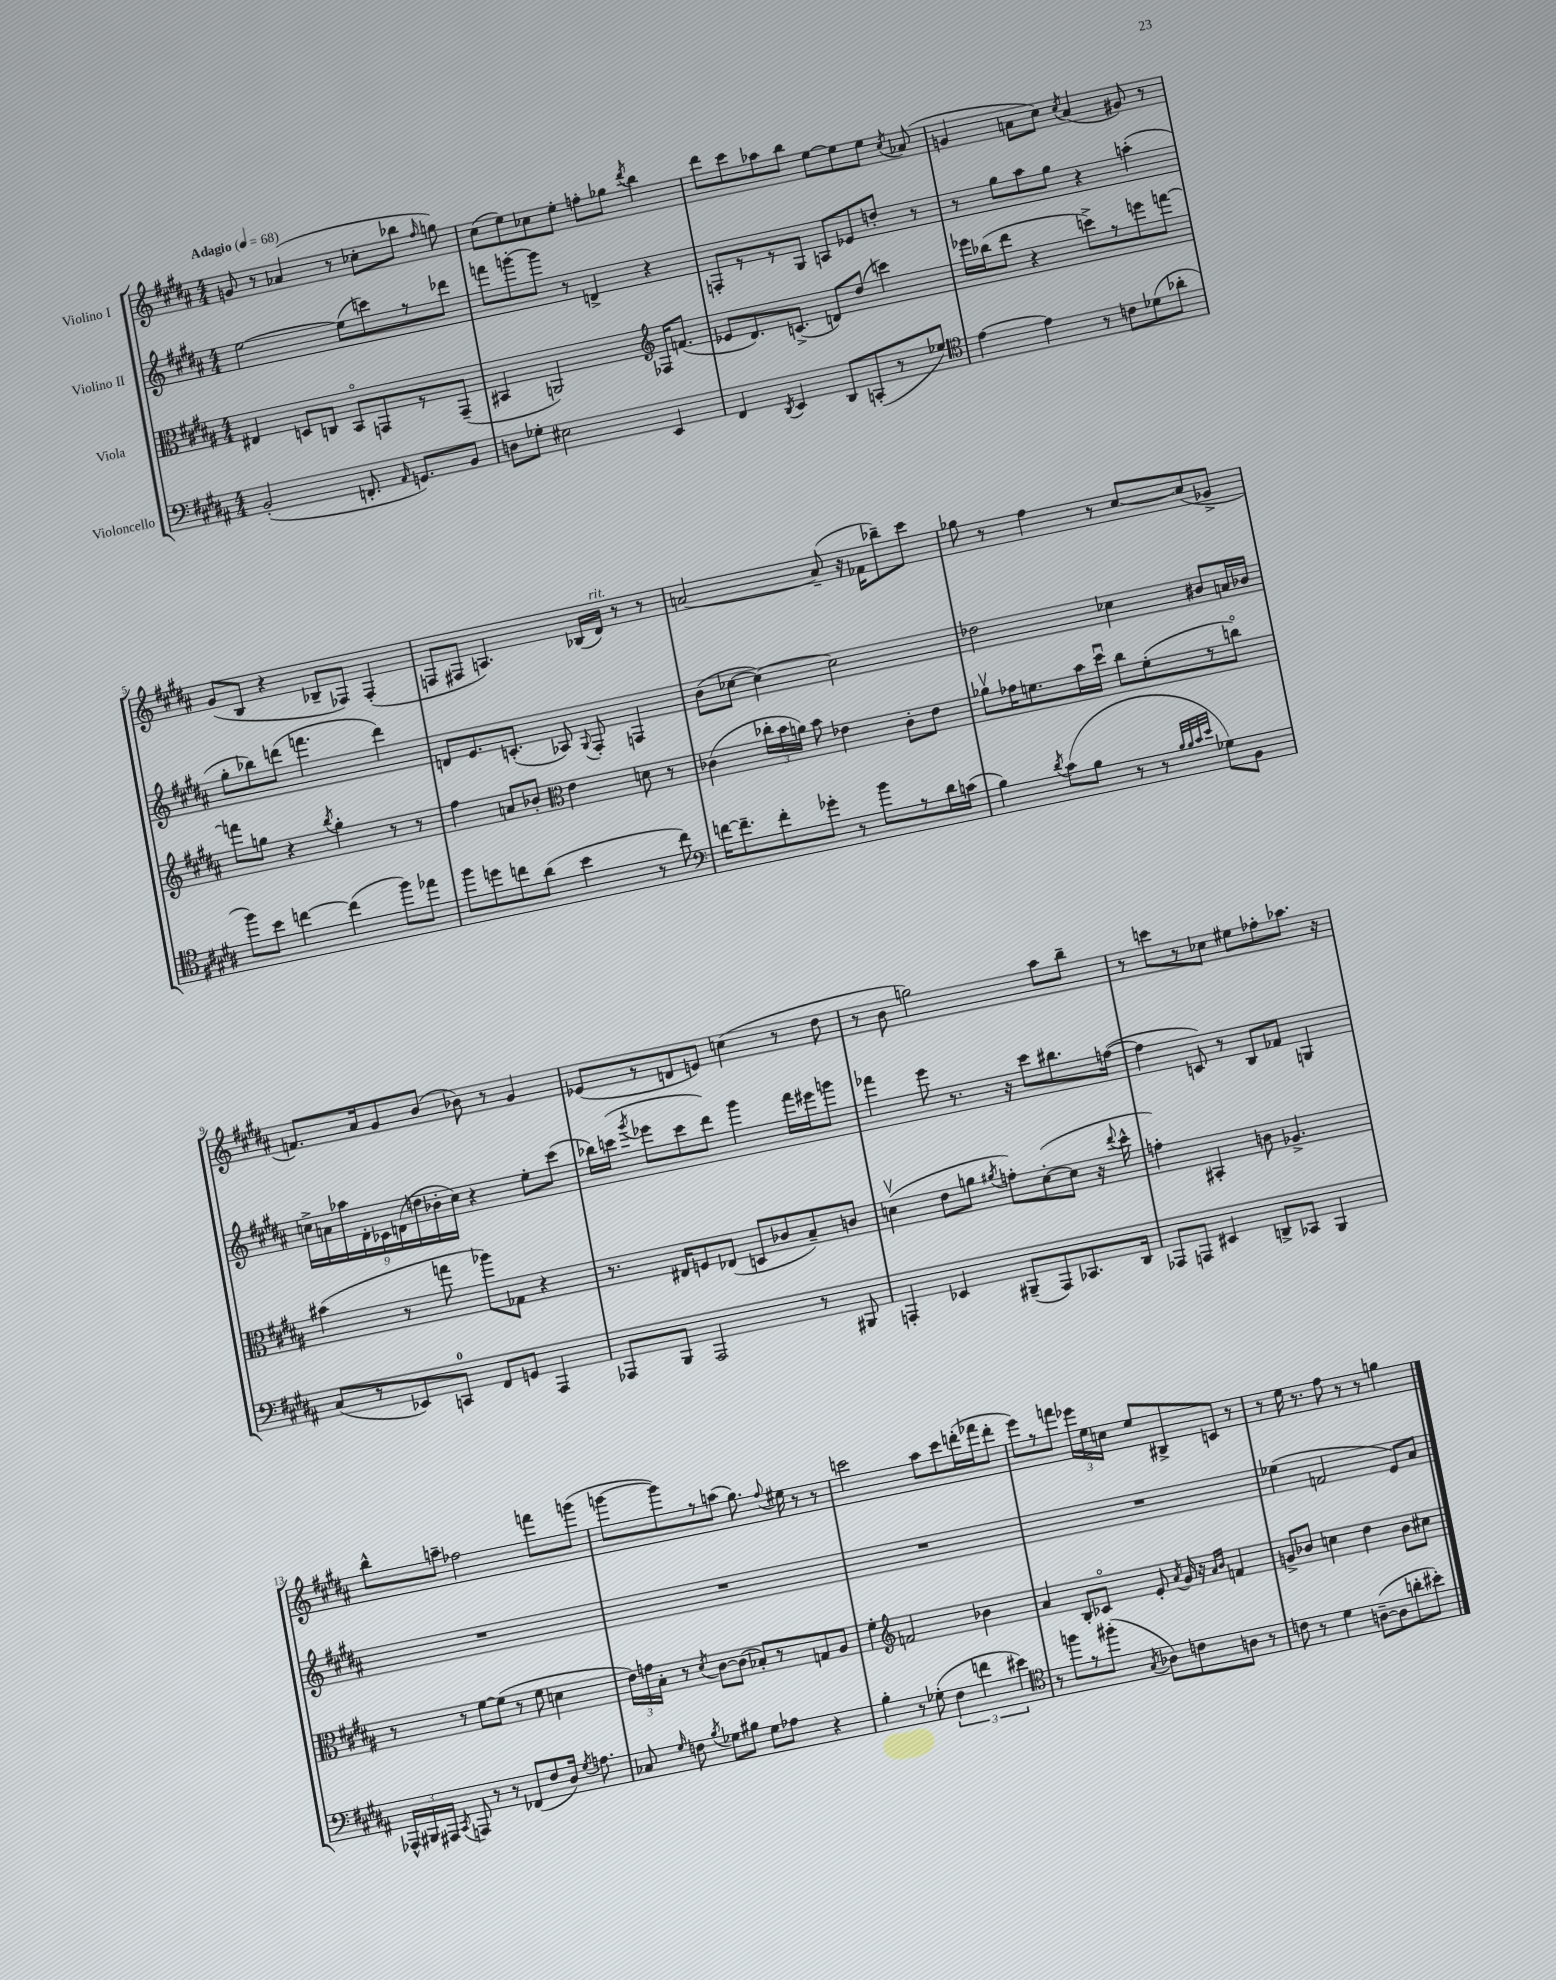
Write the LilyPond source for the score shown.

<<
\new StaffGroup <<
\new Staff = "s0" \with { instrumentName = "Violino I" } {
    \clef treble \key b \major \numericTimeSignature \time 4/4 \tempo "Adagio" 4 = 68
    \autoBeamOff g'8 r8 aes'4( r8 ces''8[-. bes''8] \grace { fis''16 } g''8) |
    cis''8[( e''8) ces''8 e''8]-. f''8[-. ges''8] \acciaccatura { dis'''8 } b''4 |
    dis'''8[ cis'''8 aes''8 b''8] e''8[~ e''8 e''8] \acciaccatura { cis''8 } aes'8( |
    g'4 a'8[ cis''8]) \acciaccatura { cis''8 } a'4( gis'8) r8 |
    gis'8[( b8] r4 bes8[-- fes8]) fes4-.( |
    f8[ fis8] a4.) bes16[( dis'16]^\markup { \italic "rit." }) r8 r8 |
    a'2~ a'8--( r16 fes'16[ bes''8--) cis'''8] |
    ges''8 r8 fis''4 r8 cis''8[~ cis''8( ges'8]-> |
    f'8.[) ais'16 gis'8 b'8]( bes'8) r8 gis'4 |
    ees'8[( r8 d'8 e'8]) c''4( r8 dis''8 |
    r8 b'8 g''2) ais''8[ b''8]-- |
    r8 c'''8[ r8 ces''8] eis''8[ fes''8-. aes''8.] r16 |
    b''8[-^ a''8]-- fes''2 f'''8[ g'''8]( |
    g'''8[~ g'''8) r8 a''8]( gis''8.) \appoggiatura { fis''8 } eis''16 r8 r8 |
    c'''2 ais''8[ c'''8 d'''16-.( fes'''16 d'''8]-. |
    e'''8[) r8 f'''8] \tuplet 3/2 { ees'''16[ e''16 c''16] } e''8[ bis8-> c'8] r8 |
    r8 e''16 r8. fis''8 r8 r8 g''4 \bar "|." |
}
\new Staff = "s1" \with { instrumentName = "Violino II" } {
    \clef treble \key b \major \numericTimeSignature \time 4/4
    \autoBeamOff e''2~ e''8[( c'''8) r8 des'''8] |
    f'''8[ g'''8~-. g'''8] r8 d'4-> r4 |
    f8[-. r8 r8 gis8] a8[ ees'8 d''8]-. r8 |
    r8 gis''8[ ais''8 gis''8] r4 a''4-.( |
    gis''8[-. bes''8) d'''8]( f'''4. d'''4) |
    d'8[ e'8. c'8.]-.( aes8) \appoggiatura { gis8 } fis8-. f4 |
    b'8[( ces''8]~ ces''4~) ces''2 |
    des''2 ces''4 bis'8[ a'16 bes'16] |
    \tuplet 9/8 { c''16[-> a'16 aes''16 dis'16-. ces'16 d'16( d''16 bes'16-. c''16]) } r4 e''8[-. cis'''8]( |
    bes''16[) c'''16]( \acciaccatura { gis'''8 } ees'''8[ c'''8 dis'''8]) gis'''4 fis'''16[ eis'''16 g'''8] |
    fes'''4 e'''8 r8. r16 cis'''8[ bis''8. f''16]~( |
    f''4 c'8) r8 b8[ fes'8] g4 |
    R1 |
    R1 |
    R1 |
    R1 |
    ees''4( f'2 e'8[) ais'8] \bar "|." |
}
\new Staff = "s2" \with { instrumentName = "Viola" } {
    \clef alto \key b \major \numericTimeSignature \time 4/4
    \autoBeamOff eis4 d8[ c8] b,8[\flageolet g,8 r8 g,8]--( |
    bis,4 a,2) \clef treble fes16[ f'8.]( |
    ees'8[ dis'8.) c'8.]->( d'8[) dis''8]( c'''4) |
    ees'''16[ bes''16( dis'''8] r4 c'''8[->) r8 e'''8 f'''8]~ |
    f'''8[ g''8] r4 \acciaccatura { b''8 } g''4-. r8 r8 |
    fis''4 a'8[ bes'8]-. \clef alto e'4 d'8 r8 |
    ces'4( \tuplet 3/2 { ces''16[-. b'16 a'16]) } b'8 ees'4 ces'8[-. ees'8] |
    aes'8[\upbow ges'16 f'8. b'16 dis''16]\downbow cis''8[ f'8-.( r8 c''8]\flageolet) |
    bis'4( r8 g''8 aes''8[) ges8] r4 |
    r8. eis16[ f8 ees8]( d8[ ces'8 b8--) c'8] |
    d'4\upbow( e'8[ a'8] \acciaccatura { ais'8 } g'8[-.) d'8~-.( d'8] r16 \appoggiatura { e''8 } dis''16-^ |
    g'4-.) bis,4-. c'8 aes4.-> |
    r8 r8 fis'8[~ fis'8]( r8 fis'8 d'4 |
    \tuplet 3/2 { e'16[) g'16 b16]-. } r8 \acciaccatura { dis'8 } cis'8[~ cis'8]( bes8[-.) r8 g8 ais8] |
    fis'4-. \clef treble f'2 bes'4 |
    ais'4 b8[-. ces'8]\flageolet e'8-. \acciaccatura { ais'8 } gis'16 r16 \grace { ais'16[ b'16] } f'4 |
    g'8[-> bes'8] c''4 dis''4 bes'8[ cis''8] \bar "|." |
}
\new Staff = "s3" \with { instrumentName = "Violoncello" } {
    \clef bass \key b \major \numericTimeSignature \time 4/4
    \autoBeamOff b,2-.( f,8.-. \grace { ais,16 } g,8.[) b,8] |
    d8[ ges8]-. eis2 e,4 |
    fis,4 \acciaccatura { dis,8 } e,4 dis,8[ c,8-.( r8 ges8]) |
    \clef tenor e'4~ e'4 r8 c'8[ des'8( aes'8]-. |
    fis''8[) b'8] c''4~ c''4( fis''8[) ees''8] |
    fis''8[ d''8 c''8 ais'8]( b'4 r8 c''8) |
    \clef bass f'16[~ f'8.-- f'8-. ges'8]-. r8 b'8[ r8 dis'16 c'16]( |
    b4) \acciaccatura { dis'8 } cis'8[( b8] r8 r8 \grace { b32[ b32 cis'32 e'32] } ges8[) b,8] |
    cis8[( r8 ees,8) c,8]-0 fis,8[ g,8] ais,,4 |
    aes,,8[ b,,8] aes,,2 r8 bis,,8 |
    a,,4-. ees,4 bis,,8[--( a,,8) ces,8. dis,16] |
    aes,,8[ a,,8] eis,4 d,8[-> ces,8] b,,4 |
    \tuplet 3/2 { aes,,16[-^ bis,,16 ais,,16] } \acciaccatura { cis,8 } a,,8 r8 r8 fes,8[( fis8 dis16]) \acciaccatura { gis8 } a8. |
    ces8 \grace { gis16 } f8 \acciaccatura { b8 } ges8[ bis8] ges8[ aes8] r4 |
    b4-. r8 ges8-.( \tuplet 3/2 { fis4 f'4 eis'4) } |
    \clef tenor r8 f''8[ r8 fis''8]-.( \acciaccatura { gis8 } aes8[) c'8 a8] r8 |
    c'8 r8 dis'4 a8[~--( a8 a'8-. bis'8]-.) \bar "|." |
}
>>
>>
